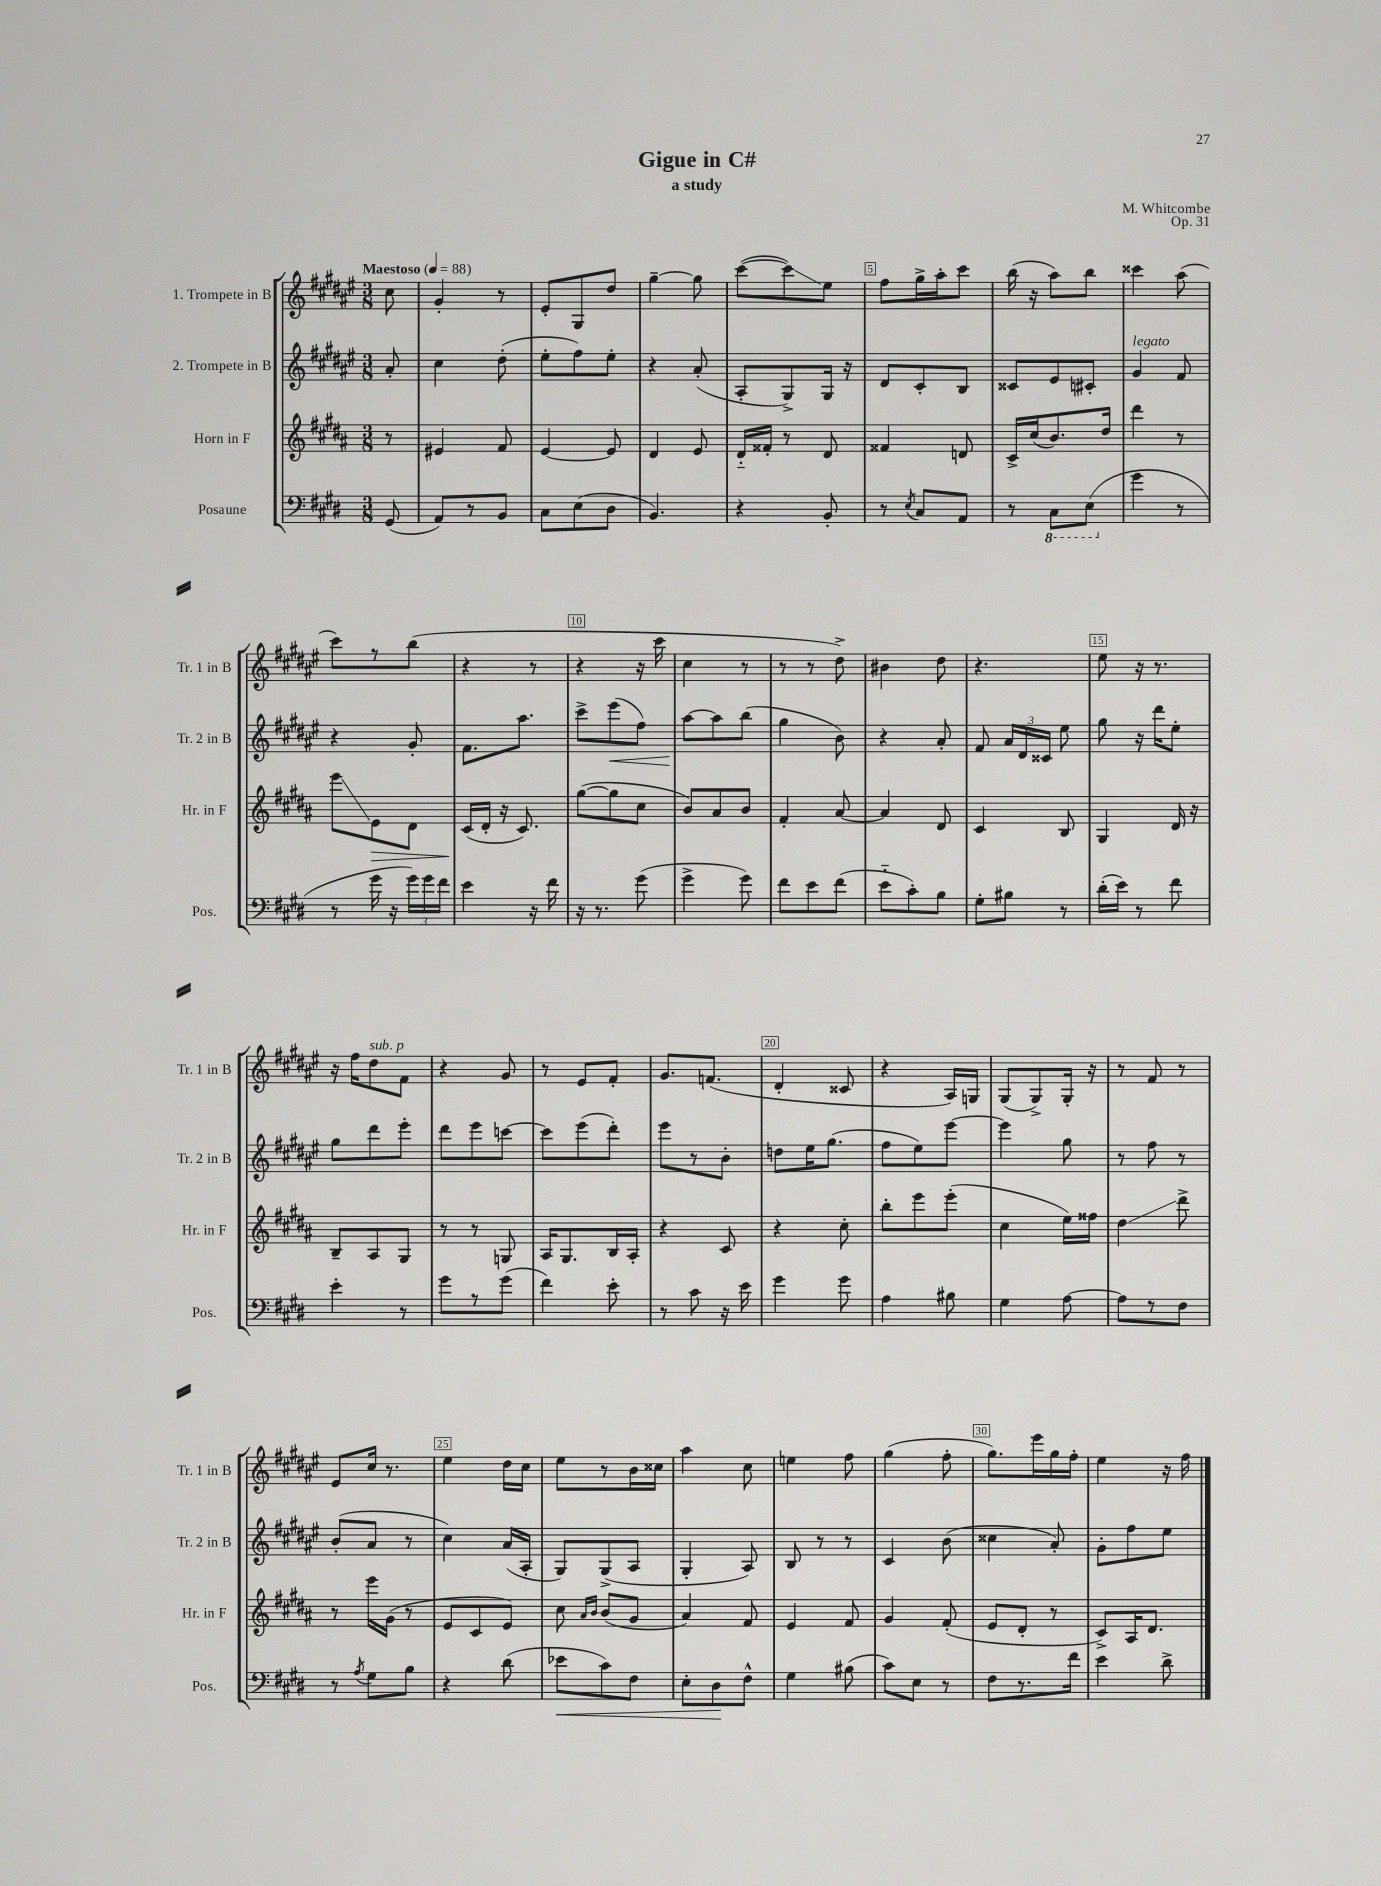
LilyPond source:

\header { title = "Gigue in C#" composer = "M. Whitcombe" subtitle = "a study" opus = "Op. 31" }
<<
\new StaffGroup <<
\new Staff = "s0" \with { instrumentName = "1. Trompete in B" shortInstrumentName = "Tr. 1 in B" } {
    \clef treble \key fis \major \numericTimeSignature \time 3/8 \partial 8 \tempo "Maestoso" 4 = 88
    \autoBeamOff cis''8 |
    gis'4-. r8 |
    eis'8[-. gis8 dis''8] |
    gis''4~-- gis''8 |
    cis'''8[~( cis'''8\glissando) eis''8] |
    fis''8[ gis''16-> ais''16-. cis'''8] |
    b''16( r16 ais''8[) b''8] |
    cisis'''4 ais''8( |
    cis'''8[) r8 b''8]( |
    r4 r8 |
    r4 r16 cis'''16 |
    cis''4 r8 |
    r8 r8 dis''8->) |
    bis'4 dis''8 |
    r4. |
    eis''8 r16 r8. |
    r16 fis''16[ dis''8^\markup { \italic "sub. p" } fis'8] |
    r4 gis'8 |
    r8 eis'8[ fis'8]-. |
    gis'8.[ f'8.]( |
    dis'4-. cisis'8 |
    r4 ais16[) g16] |
    gis8[( gis8->) gis16]-. r16 |
    r8 fis'8 r8 |
    eis'8[ cis''16] r8. |
    eis''4 dis''16[ cis''16] |
    eis''8[ r8 b'16 cisis''16] |
    ais''4 cis''8 |
    e''4 fis''8 |
    gis''4( fis''8-. |
    gis''8.[) eis'''16 gis''16 fis''16]-. |
    eis''4 r16 fis''16 \bar "|." |
}
\new Staff = "s1" \with { instrumentName = "2. Trompete in B" shortInstrumentName = "Tr. 2 in B" } {
    \clef treble \key fis \major \numericTimeSignature \time 3/8 \partial 8
    \autoBeamOff ais'8-. |
    cis''4 dis''8-.( |
    eis''8[-. fis''8) eis''8]-. |
    r4 ais'8-.( |
    ais8[-. gis8->) gis16] r16 |
    dis'8[ cis'8-. b8] |
    cisis'8[ eis'8 cis'8]-. |
    gis'4^\markup { \italic "legato" } fis'8 |
    r4 gis'8-. |
    fis'8.[ ais''8.] |
    cis'''8[-> eis'''8\<( fis''8]) |
    ais''8[~\! ais''8 b''8]( |
    gis''4 b'8) |
    r4 ais'8-. |
    fis'8 \tuplet 3/2 { ais'16[ dis'16 cisis'16] } eis''8 |
    gis''8 r16 dis'''16[ eis''8]-. |
    gis''8[ dis'''8 eis'''8]-. |
    dis'''8[ eis'''8 c'''8]~ |
    c'''8[ eis'''8( dis'''8]-.) |
    eis'''8[ r8 b'8]-. |
    d''8[ eis''16 gis''8.]( |
    fis''8[ eis''8) eis'''8]~ |
    eis'''4 gis''8 |
    r8 fis''8 r8 |
    b'8[-.( ais'8] r8 |
    cis''4) ais'16[( ais16]-. |
    gis8[) gis8->( ais8] |
    gis4-. ais8) |
    b8 r8 r8 |
    cis'4 b'8( |
    cisis''4 ais'8-.) |
    gis'8[-. fis''8 eis''8] \bar "|." |
}
\new Staff = "s2" \with { instrumentName = "Horn in F" shortInstrumentName = "Hr. in F" } {
    \clef treble \key b \major \numericTimeSignature \time 3/8 \partial 8
    \autoBeamOff r8 |
    eis'4 fis'8 |
    e'4~ e'8 |
    dis'4 e'8 |
    dis'16[-_ fisis'16]-. r8 dis'8 |
    fisis'4 d'8 |
    cis'16[-> cis''16( b'8.) dis''16] |
    dis'''4 r8 |
    e'''8[\glissando e'8\> dis'8] |
    cis'16[\!( dis'16]-. r16 cis'8.) |
    gis''8[~( gis''8 cis''8] |
    b'8[) ais'8 b'8] |
    fis'4-. ais'8~ |
    ais'4 dis'8 |
    cis'4 b8 |
    gis4 dis'16 r16 |
    b8[-- ais8 gis8] |
    r8 r8 g8 |
    ais16[ gis8. b16 ais16]-. |
    r4 cis'8 |
    r4 cis''8-. |
    b''8[-. e'''8 e'''8]-.( |
    cis''4 e''16[) fisis''16] |
    dis''4\glissando dis'''8-> |
    r8 e'''16[ gis'16]( r8 |
    e'8[ cis'8 e'8]) |
    cis''8 \grace { ais'16[ b'16] } b'8[( gis'8] |
    ais'4) fis'8 |
    e'4 fis'8 |
    gis'4 fis'8-.( |
    e'8[ dis'8]-. r8 |
    cis'8[->) ais16 dis'8.] \bar "|." |
}
\new Staff = "s3" \with { instrumentName = "Posaune" shortInstrumentName = "Pos." } {
    \clef bass \key e \major \numericTimeSignature \time 3/8 \partial 8
    \autoBeamOff gis,8( |
    a,8[) r8 b,8] |
    cis8[ e8( dis8] |
    b,4.) |
    r4 b,8-. |
    r8 \acciaccatura { e8 } cis8[ a,8] |
    r8 \ottava #-1 cis,8[ e,8]( \ottava #0 |
    gis'4 r8 |
    r8 gis'16 r16 \tuplet 3/2 { gis'16[) gis'16 fis'16] } |
    e'4 r16 fis'16 |
    r16 r8. gis'8( |
    gis'4-> gis'8) |
    fis'8[ e'8 fis'8]( |
    e'8[-_ cis'8-.) b8] |
    gis8[-. bis8] r8 |
    dis'16[-.( e'16]) r8 fis'8 |
    e'4-. r8 |
    gis'8[ r8 gis'8]( |
    fis'4) e'8-. |
    r8 cis'8 r16 e'16 |
    gis'4 gis'8 |
    a4 bis8 |
    gis4 a8~ |
    a8[ r8 fis8] |
    r8 \acciaccatura { a8 } gis8[ b8] |
    r4 dis'8( |
    ees'8[\< cis'8) fis8] |
    e8[-. dis8\! fis8]-^ |
    gis4 bis8( |
    cis'8[) e8] r8 |
    fis8[ r8. fis'16] |
    e'4 dis'8-> \bar "|." |
}
>>
>>
\layout { \context { \Score \override BarNumber.break-visibility = ##(#f #t #t) barNumberVisibility = #(every-nth-bar-number-visible 5) \override BarNumber.stencil = #(make-stencil-boxer 0.1 0.3 ly:text-interface::print) } }
